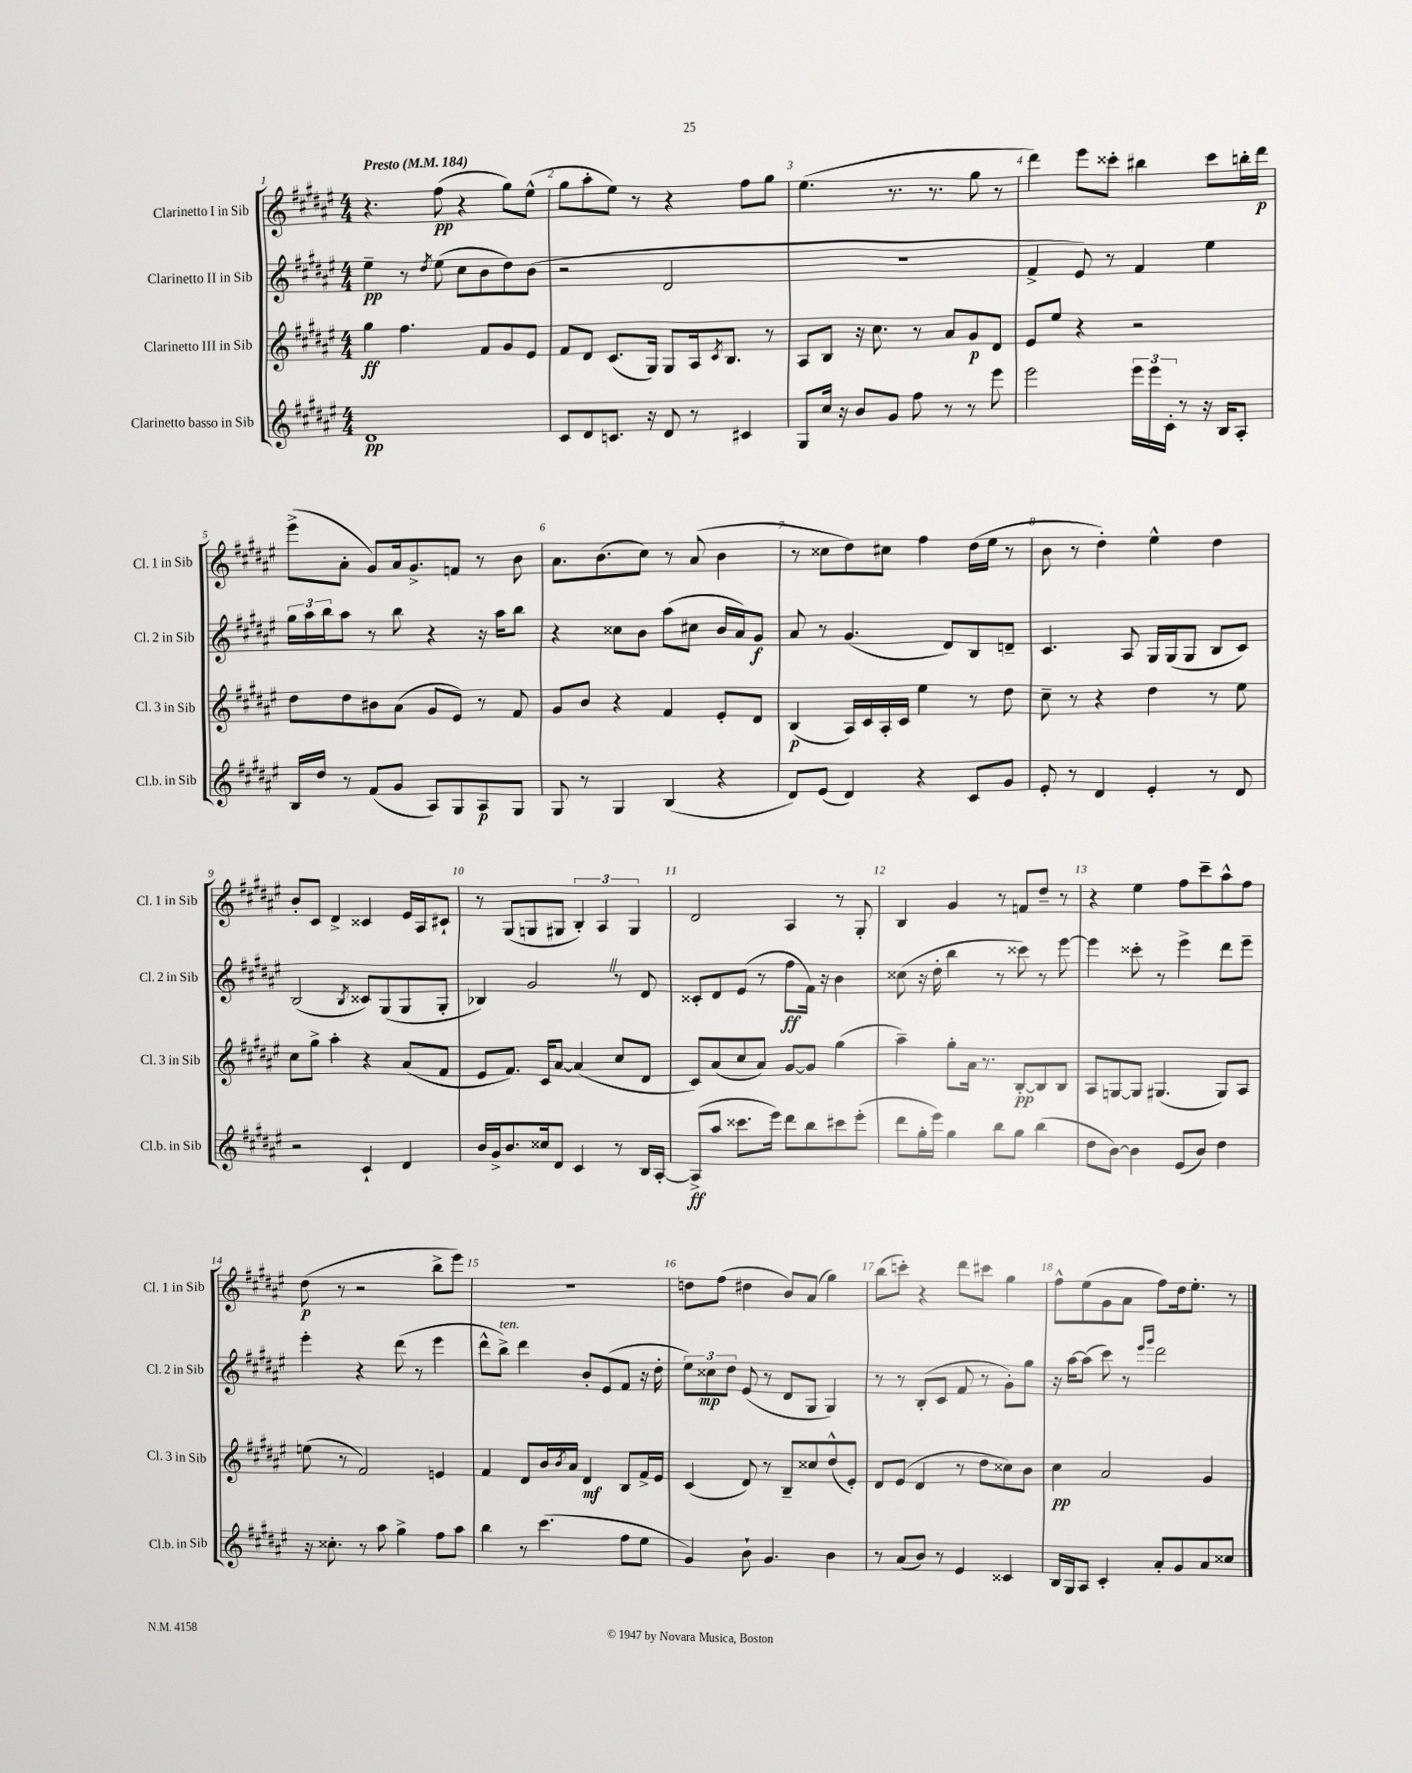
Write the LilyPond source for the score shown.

<<
\new StaffGroup <<
\new Staff = "s0" \with { instrumentName = "Clarinetto I in Sib" shortInstrumentName = "Cl. 1 in Sib" } {
    \clef treble \key fis \major \numericTimeSignature \time 4/4 \tempo "Presto" 4 = 184
    r4. fis''8\pp( r4 gis''8) eis''8-^( |
    gis''8 ais''8-. eis''8) r8 r4 fis''8 gis''8 |
    eis''4.( r8. r8. gis''8 r8 |
    dis'''4) eis'''8 cisis'''8-. bis''4 cisis'''8 b''16-. dis'''16\p |
    eis'''8->( ais'8-. gis'8) ais'16 gis'8.-> f'8 r8 b'8 |
    ais'8. b'8.( cis''8) r8 ais'8( b'4 |
    r8 cisis''8 dis''8) cis''8 fis''4 dis''16( eis''16 r8 |
    b'8 r8 dis''4-.) eis''4-^ dis''4 |
    b'8-. cis'8 dis'4-> cisis'4 eis'16 ais16 cis'8-! |
    r8 gis8( g8 gis8 \tuplet 3/2 { b4-.) ais4 gis4 } |
    dis'2 ais4 r8 gis8-. |
    b4 gis'4 r8 f'8 dis''8-- r8 |
    r4 eis''4 fis''8 cis'''8-- ais''8-^ fis''8 |
    dis''8\p( r8 r2 b''8-> eis'''8) |
    r1 |
    d''8 fis''8( dis''4 b'8) ais'8( gis''4) |
    b''8( c'''8-.) r4 dis'''8 cis'''8 gis''4 |
    fis''8-^ eis''8( gis'8 ais'8 fis''8) dis''16 eis''8.-. r8 \bar "|." |
}
\new Staff = "s1" \with { instrumentName = "Clarinetto II in Sib" shortInstrumentName = "Cl. 2 in Sib" } {
    \clef treble \key fis \major \numericTimeSignature \time 4/4
    eis''4--\pp r8 \acciaccatura { dis''8 } eis''8( cis''8 b'8 dis''8) b'8( |
    r2 dis'2 |
    r1 |
    fis'4-> eis'8) r8 fis'4 eis''4 |
    \tuplet 3/2 { gis''16 ais''16 b''16 } ais''8 r8 b''8 r4 r16 ais''16 b''8 |
    r4 cisis''8 b'8 ais''8( cis''8 b'16 ais'16) gis'8\f |
    ais'8 r8 gis'4.( dis'8) b8 d'8-- |
    cis'4. ais8 gis16 gis16( gis8 b8 cis'8) |
    b2( \acciaccatura { b8 } cisis'8) gis8( gis8 gis8-. |
    bes4) gis'2 \once \override BreathingSign.text = \markup { \musicglyph "scripts.caesura.straight" } \breathe r8 dis'8 |
    cisis'8-. dis'8 eis'8( r8 fis''8\ff fis'16) r16 b'4 |
    cisis''8( r16 dis''16-. b''4 r8 cisis'''8) r8 eis'''8~ |
    eis'''4 cisis'''8-. r8 eis'''4-> dis'''8 eis'''8-- |
    eis'''4-. r4 dis'''8( r8 eis'''4 |
    dis'''8-^ b''8->^\markup { \italic "ten." }) dis'''4 b'8-. eis'8( fis'8 r16 dis''16-. |
    \tuplet 3/2 { eis''8) cisis''8\mp dis''8 } eis'8( r8 dis'8 gis8 gis4) |
    r8 r8 b8-.( cis'8 fis'8 r8 gis'8-.) gis''8 |
    r16 ais''16~ ais''8( cis'''8) r8 \grace { eis'''16 gis'''16 } dis'''2 \bar "|." |
}
\new Staff = "s2" \with { instrumentName = "Clarinetto III in Sib" shortInstrumentName = "Cl. 3 in Sib" } {
    \clef treble \key fis \major \numericTimeSignature \time 4/4
    gis''4\ff fis''4. fis'8 gis'8 eis'8 |
    fis'8 dis'8 cis'8.( gis16) gis8 ais16 \acciaccatura { cis'8 } b8. r8 |
    ais8 b8 r16 cis''8. r8 ais'8 gis'8\p dis'8 |
    eis'8 eis''8 r4 r2 |
    dis''8 dis''8 bis'8 ais'8( gis'8 eis'8) r8 fis'8 |
    gis'8 b'8 r4 fis'4 eis'8-. dis'8 |
    b4\p( ais16) cis'16 ais16-. cis'16 eis''4 r8 dis''8 |
    cis''8-- r8 r4 dis''4 r8 eis''8 |
    cis''8 gis''8-> ais''4-. r4 ais'8( fis'8 |
    eis'8 fis'8.) cis'16 ais'8~ ais'4( cis''8 dis'8 |
    cis'8) ais'8( cis''8 ais'8) gis'8~ gis'8 gis''4( |
    ais''4--) gis''8-. ais'16 r8. b8~-.\pp b8 b8 |
    ais8 g8~ g8 gis4.( gis8) ais8 |
    e''8( r8 fis'2) e'4 |
    fis'4 dis'8 b'16 \acciaccatura { b'8 } ais'16 dis'4\mf b8 fis'16-> eis'16 |
    cis'4( dis'8) r8 b8-- cisis''8 dis''8-^( eis'8-.) |
    dis'8 eis'8( dis'4 r8 dis''8 cisis''8) b'8 |
    cis''4\pp ais'2 gis'4 \bar "|." |
}
\new Staff = "s3" \with { instrumentName = "Clarinetto basso in Sib" shortInstrumentName = "Cl.b. in Sib" } {
    \clef treble \key fis \major \numericTimeSignature \time 4/4
    dis'1\pp |
    cis'8 dis'8 c'8. r16 dis'8 r8 cis'4 |
    gis8 cis''16 r16 b'8 gis'8 fis''8 r8 r8 eis'''8 |
    eis'''2 \tuplet 3/2 { eis'''16 eis'''16 cis'16-. } r8 r16 b16 ais8-. |
    b16 dis''16 r8 fis'8( gis'8 ais8) gis8 ais8\p gis8 |
    gis8 r8 gis4 b4( r4 |
    dis'8) eis'8( dis'4) r4 cis'8 gis'8 |
    eis'8-. r8 dis'4 eis'4-. r8 dis'8 |
    r2 cis'4-! dis'4 |
    b'16 gis'16-> b'8. cisis''16 dis'8 cis'4 r8 b16 ais16~-. |
    ais8->\ff( ais''8 cisis'''8. eis'''16) dis'''8 b''8 cis'''8 eis'''8-.( |
    dis'''8 gis''16-. eis'''16) gis''4 b''8 gis''8 b''4( |
    dis''8 b'8~) b'4 eis'8( b'8) dis''4 |
    r16 cisis''8.-. r8 ais''8 gis''4-> fis''8 ais''8 |
    b''4 r8 cis'''4.( fis''8 eis''8 |
    gis'4) b'8-! gis'4. b'4 |
    r8 ais'8( b'8) r8 eis'4 cisis'4 |
    b16 gis16 ais8 cis'4-. ais'8-. gis'8 ais'8 cisis''8 \bar "|." |
}
>>
>>
\layout { \context { \Score \override BarNumber.break-visibility = ##(#f #t #t) barNumberVisibility = #all-bar-numbers-visible } }
